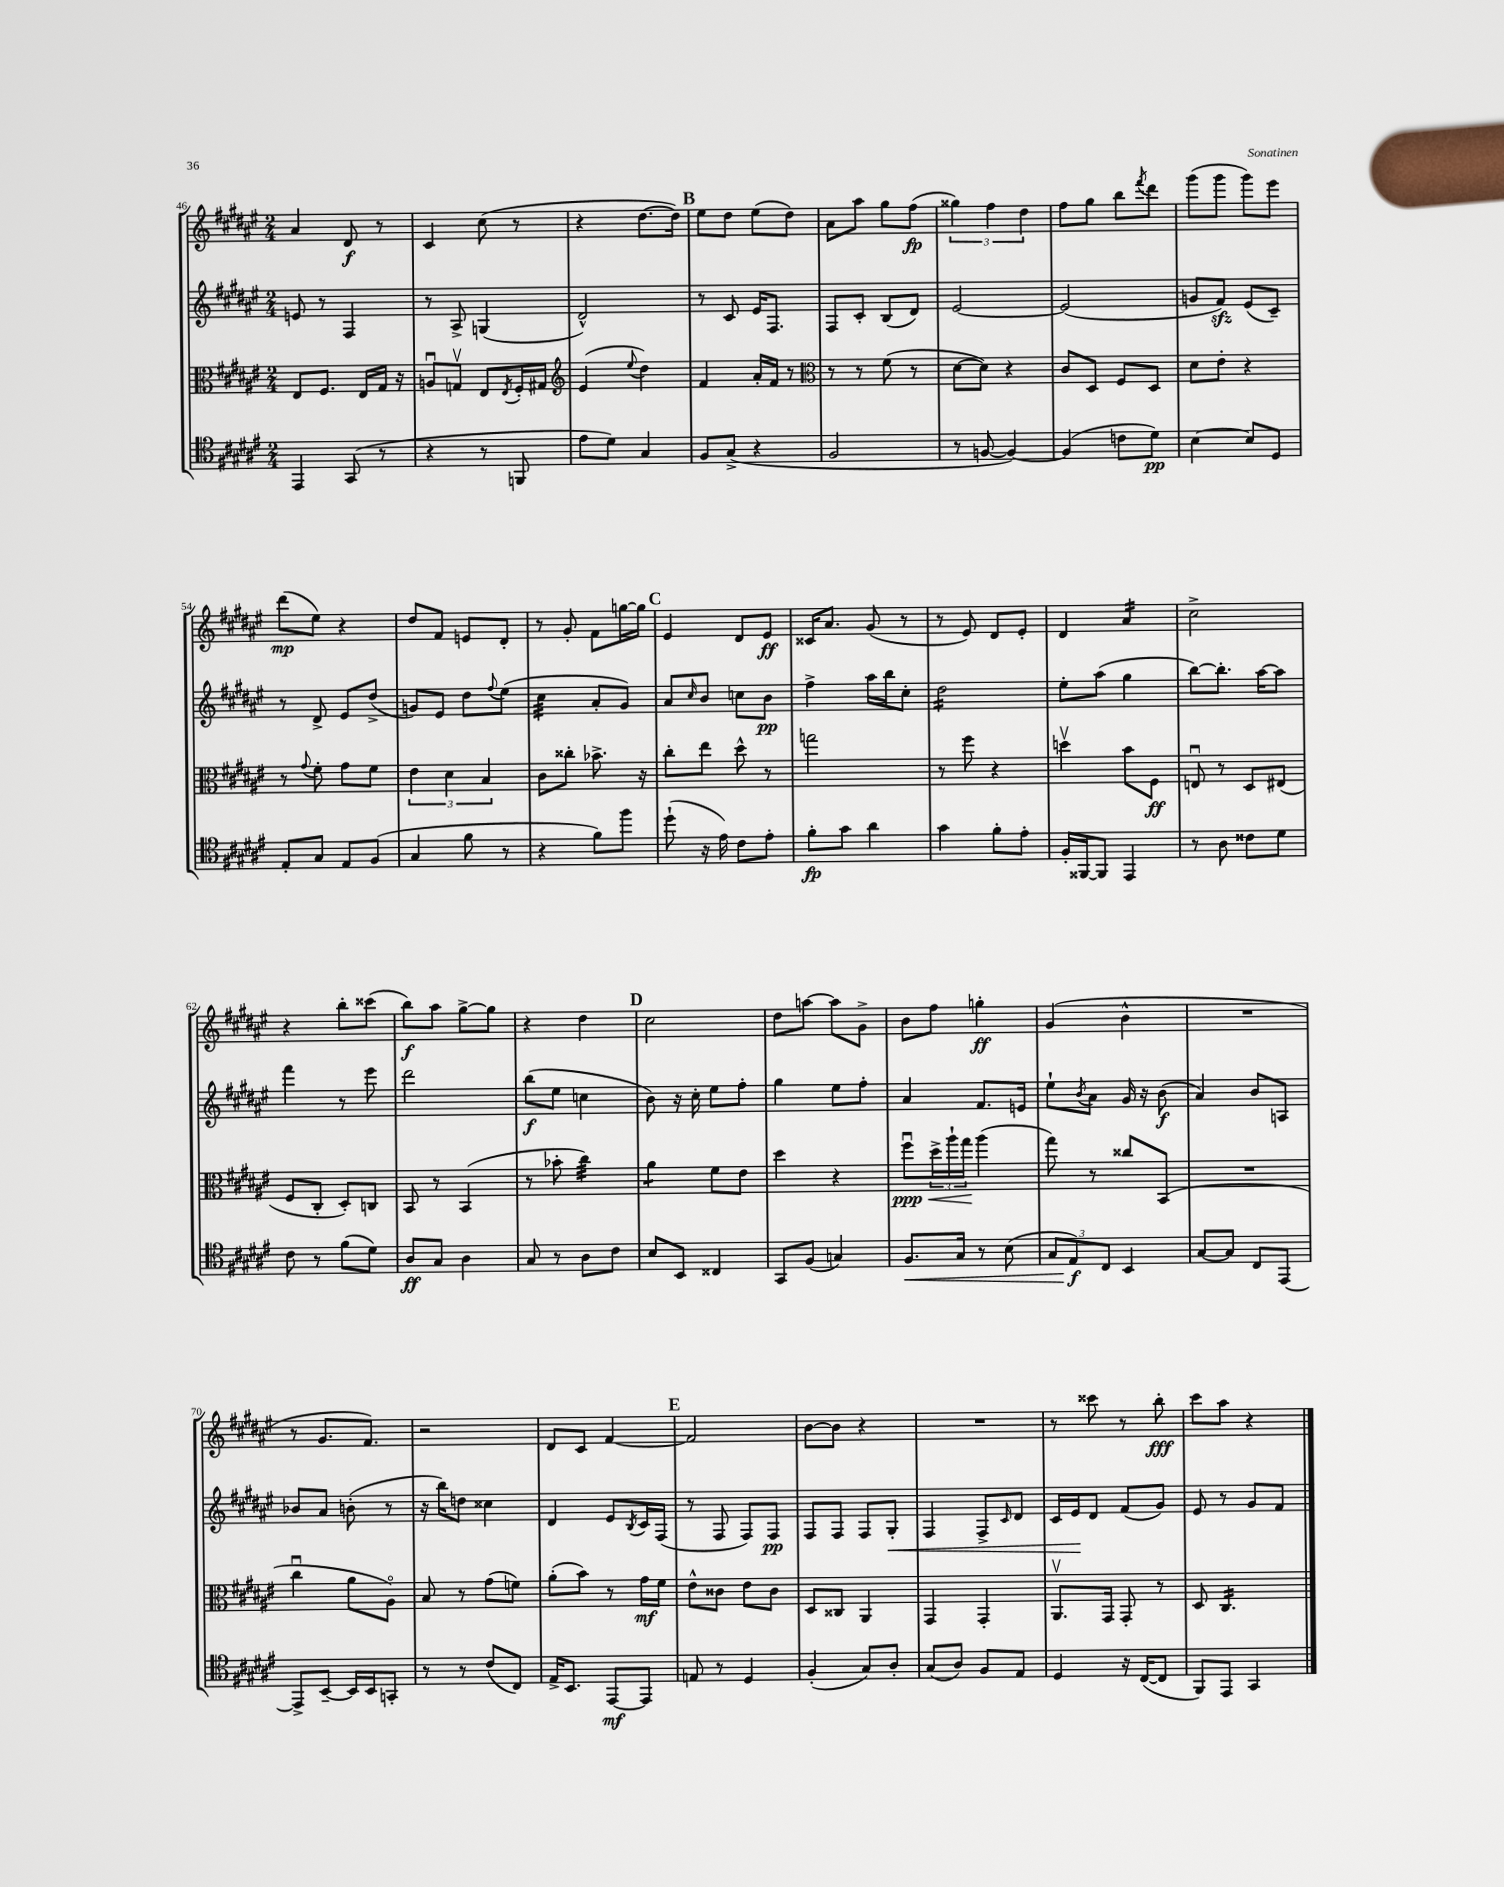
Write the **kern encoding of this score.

**kern	**kern	**kern	**kern
*staff4	*staff3	*staff2	*staff1
*clefC4	*clefC3	*clefG2	*clefG2
*k[f#c#g#d#a#e#]	*k[f#c#g#d#a#e#]	*k[f#c#g#d#a#e#]	*k[f#c#g#d#a#e#]
*M2/4	*M2/4	*M2/4	*M2/4
4EE#	8E#	8e	4a#
.	8.F#	8r	.
(8GG#	.	4F#	8d#
.	16E#	.	.
8r	16G#	.	8r
.	16r	.	.
=	=	=	=
4r	8Au	8r	4c#
.	8Gv	8A#^	.
8r	8E#	(4G	(8cc#
.	8qE#	.	.
8FF	16F#'	.	8r
.	16G#	.	.
=	=	=	=
*	*clefG2	*	*
8e#	(4e#	2d#^^)	4r
8d#)	.	.	.
.	8qqee#	.	.
4G#	4dd#)	.	[8.dd#
.	.	.	16dd#])
=	=	=	=
8F#	4f#	8r	8ee#
(8G#^	.	8c#	8dd#
4r	16a#'	16e#	(8ee#
.	16f#	8.F#	.
.	8r	.	8dd#)
=	=	=	=
*	*clefC3	*	*
2F#	8r	8F#	8a#
.	8r	8c#'	8aa#
.	(8f#	(8B	8gg#
.	8r	8d#)	(8ff#
=	=	=	=
8r	[8d#	[2e#	6gg##)
[8F	8d#])	.	.
.	.	.	6ff#
4F_)	4r	.	.
.	.	.	6dd#
=	=	=	=
(4F]	8c#	(2e#]	8ff#
.	8D#	.	8gg#
8c	8F#	.	8bb
.	.	.	8qfff#
8d#)	8D#	.	8ddd#
=	=	=	=
[4B	8d#	8g	(8ggg#
.	8e#'	8f#)	8ggg#
8B]	4r	(8e#	8ggg#)
8D#	.	8c#~)	8eee#
=	=	=	=
8E#'	8r	8r	(8ddd#
.	8qqg#	.	.
8G#	8f#'	8d#^	8ee#)
8E#	8g#	8e#	4r
(8F#	8f#	(8dd#^	.
=	=	=	=
4G#	6e#	8g)	8dd#
.	.	8e#	8f#
.	6d#	.	.
8f#	.	8dd#	8e
.	6B	.	.
.	.	8qqff#	.
8r	.	(8ee#	8d#'
=	=	=	=
4r	8c#	4cc#	8r
.	8cc##'	.	8g#'
8f#)	8.b-^	8a#'	8f#
8ff#	.	8g#)	[16gg
.	16r	.	16gg]
=	=	=	=
(8dd#`	8cc#'	8a#	4e#
.	.	16qqcc#	.
16r	8ee#	8b	.
16e#)	.	.	.
8c#	8dd#^^	8cc	8d#
8e#'	8r	8b	8e#
=	=	=	=
8f#'	2gg	4ff#^	16c##
.	.	.	8.a#
8g#	.	.	.
4a#	.	16aa#	(8g#
.	.	16bb	.
.	.	8cc#'	8r
=	=	=	=
4g#	8r	2dd#	8r
.	8ff#	.	8e#)
8f#'	4r	.	8d#
8e#'	.	.	8e#'
=	=	=	=
16F#'	4ddv	8ee#'	4d#
[16FF##	.	.	.
8FF##]	.	(8aa#	.
4EE#	8b	4gg#	4a#
.	8F#	.	.
=	=	=	=
8r	8Eu	[8bb)	2cc#^
8A#	8r	8.bb']	.
8c##	8D#	.	.
.	.	[16aa#	.
8d#	(8E#	8aa#]	.
=	=	=	=
8c#	8F#	4fff#	4r
8r	8C#'	.	.
(8f#	8D#')	8r	8bb'
8d#)	8C	8eee#	(8ccc##
=	=	=	=
8A#	8BB	2ddd#	8bb)
8G#	8r	.	8aa#
4A#	(4BB	.	[8gg#^
.	.	.	8gg#]
=	=	=	=
8G#	8r	(8bb	4r
8r	8b-'	8ee#	.
8A#	4cc#)	4cc	4dd#
8c#	.	.	.
=	=	=	=
8B	4a#	8b)	2cc#
8BB	.	16r	.
.	.	16cc#'	.
4C##	8f#	8ee#	.
.	8e#	8ff#'	.
=	=	=	=
8GG#	4dd#	4gg#	8dd#
(8F#	.	.	[8aa
4G)	4r	8ee#	8aa]
.	.	8ff#'	8g#^
=	=	=	=
8.F#	8ff#u	4a#	8b
.	24dd#^	.	8ff#
.	24aa#`	.	.
16G#	.	.	.
.	24gg#	.	.
8r	(4aa#	8.f#	4gg'
(8B	.	.	.
.	.	16e	.
=	=	=	=
12G#	8gg#)	8ee#`	(4g#
12E#)	.	.	.
.	.	8qb	.
.	8r	8a#	.
12C#	.	.	.
4BB	8cc##	16g#	4b^^
.	.	16r	.
.	(8BB	(8b	.
=	=	=	=
[8G#	2r	4a#)	2r
8G#]	.	.	.
8C#	.	8b	.
[8EE#	.	8A	.
=	=	=	=
8EE#^]	4cc#u	8b-	8r
[8BB~	.	8a#	8.g#
16BB]	8a#	(8b'	.
16BB	.	.	8.f#)
8GG'	8A#o)	8r	.
=	=	=	=
8r	8B	16r	2r
.	.	16bb)	.
8r	8r	8dd	.
(8c#	(8g#	4cc##	.
8C#)	8f)	.	.
=	=	=	=
16E#^	(8a#'	4d#	8d#
8.BB	.	.	.
.	8b)	.	8c#
[8EE#	8r	8e#	[4f#
.	.	8qB	.
8EE#]	16g#	16c#	.
.	16f#	(16F#	.
=	=	=	=
8E	8e#^^	8r	2f#]
8r	8c##	8F#	.
4D#	8e#	8F#)	.
.	8c##	8F#	.
=	=	=	=
(4F#'	8D#	8F#	[8b
.	8C##	8F#	8b]
8G#)	4AA#	8F#	4r
8A#'	.	8G#'	.
=	=	=	=
(8G#	4GG#	4F#	2r
8A#)	.	.	.
8F#	4GG#'	8F#^	.
.	.	16qqc#	.
8E#	.	8d#	.
=	=	=	=
4D#	8.AA#v	16c#	8r
.	.	16e#	.
.	.	8d#	8ccc##
.	16GG#	.	.
16r	8GG#'	(8f#	8r
([16C#	.	.	.
8C#]	8r	8g#)	8bb'
=	=	=	=
8FF#)	8D#	8e#	8ccc#
8EE#	4.C#	8r	8aa#
4GG#	.	8g#	4r
.	.	8f#	.
==	==	==	==
*-	*-	*-	*-
